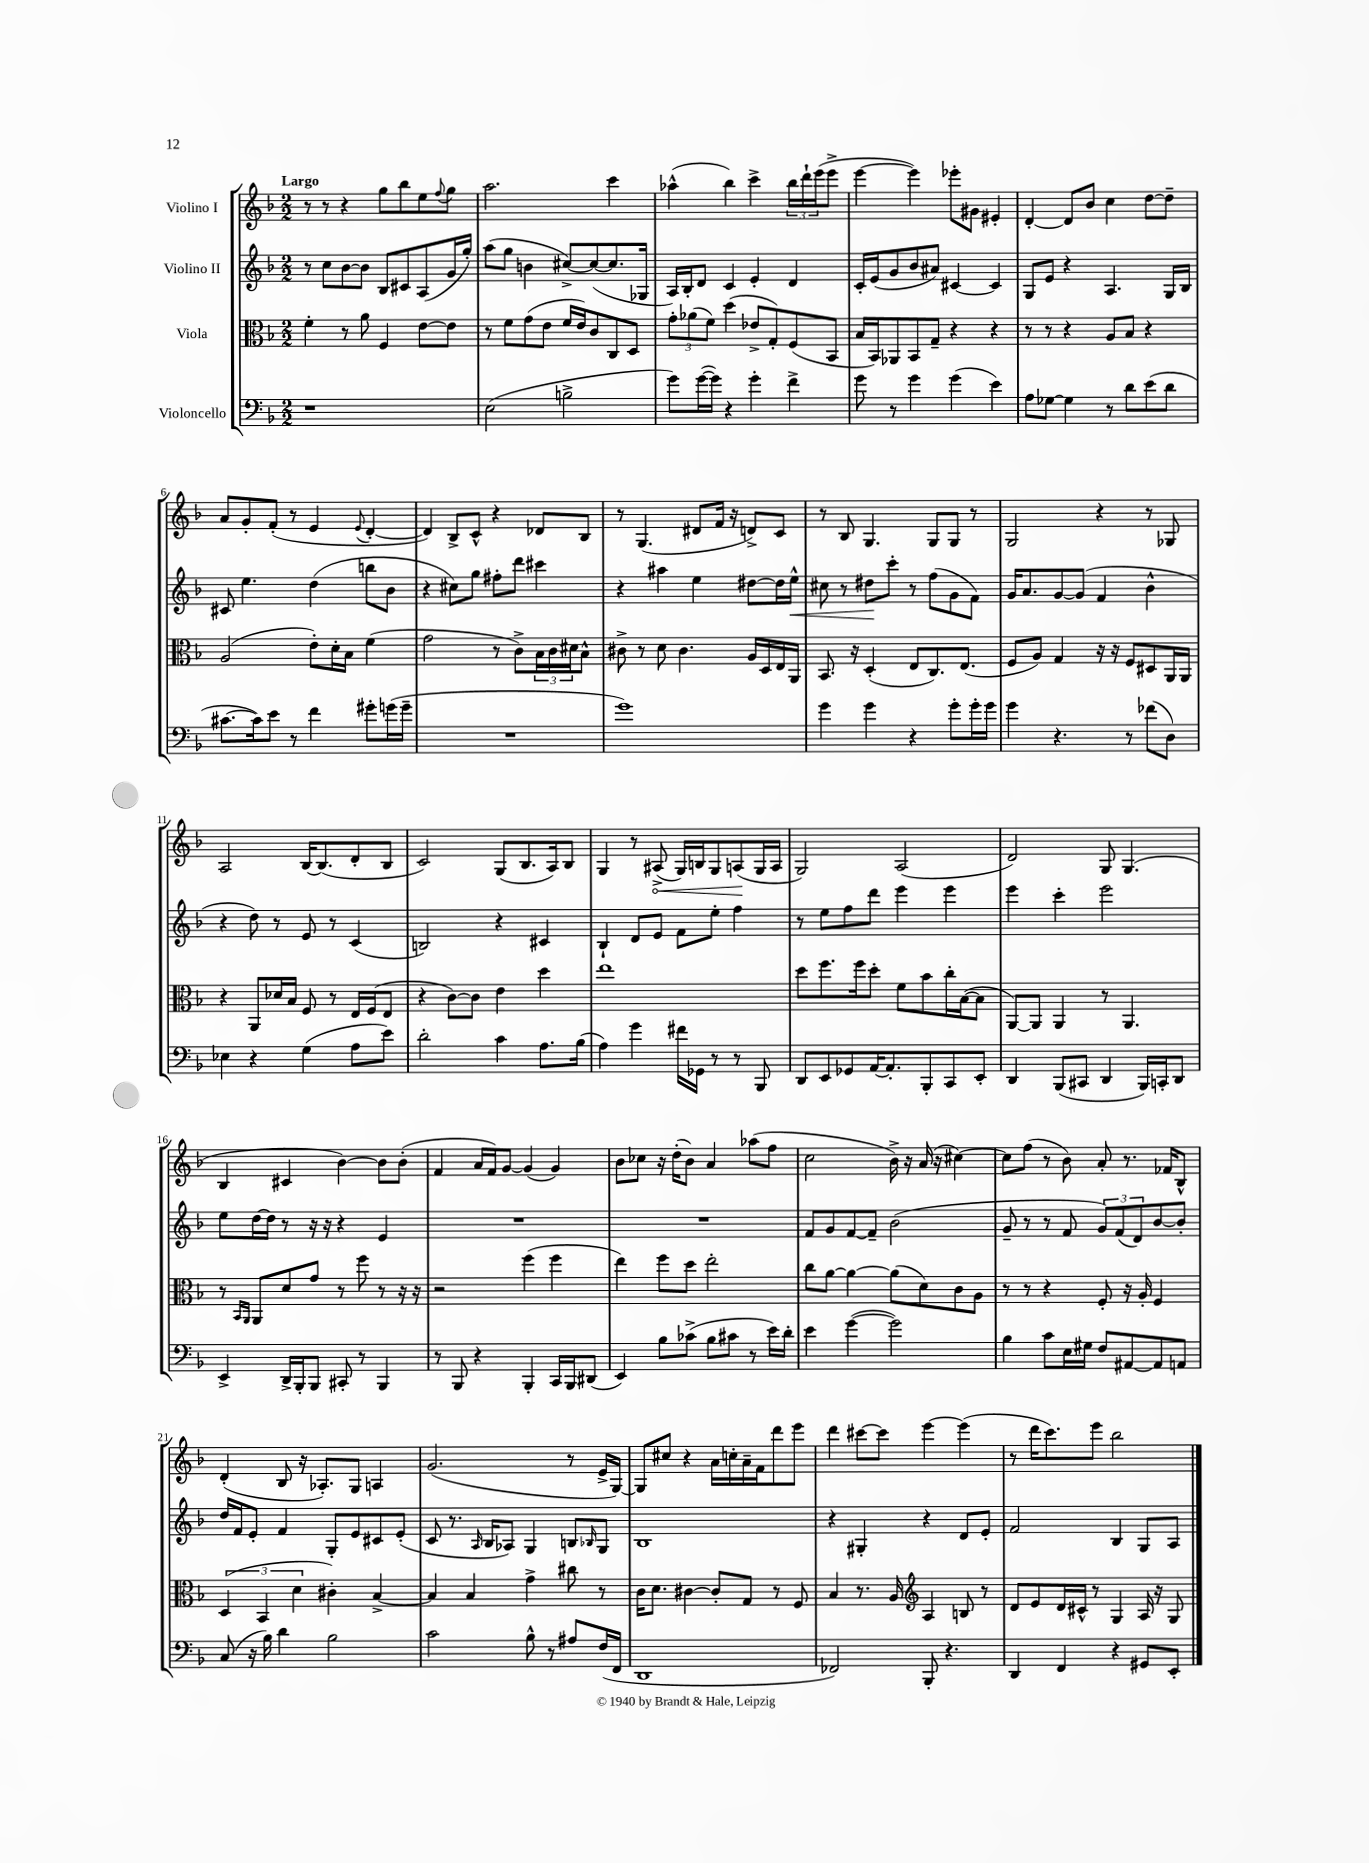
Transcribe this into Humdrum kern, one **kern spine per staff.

**kern	**kern	**kern	**kern
*staff4	*staff3	*staff2	*staff1
*clefF4	*clefC3	*clefG2	*clefG2
*k[b-]	*k[b-]	*k[b-]	*k[b-]
*M2/2	*M2/2	*M2/2	*M2/2
1r	4f'	8r	8r
.	.	8cc	8r
.	8r	[8b-	4r
.	8a	8b-]	.
.	4F	8B-	8gg
.	.	8c#	8bb-
.	[8e	(8A	8ee
.	.	.	8qqff
.	8e]	16g	8gg
.	.	16gg')	.
=	=	=	=
(2E	8r	(8aa	2.aa
.	8f	8gg	.
.	(8g	4b	.
.	8e	.	.
2B^	16f	[8cc#^)	.
.	16e)	.	.
.	8c	(8cc#_	.
.	8C	8.cc#]	4ccc
.	8D	.	.
.	.	16G-	.
=	=	=	=
8g)	12g'	16A)	(4aa-^^
.	.	16B-'	.
.	(12a-	.	.
([16g	.	8d	.
.	12f)	.	.
16g])	.	.	.
4r	(4dd	4c	4bb-)
4g'	8e-^	4e'	4ccc^
.	8G')	.	.
4f^	(8F	4d	24bb-
.	.	.	24ddd`
.	.	.	(24eee
.	8BB-	.	8eee^
=	=	=	=
8g	16B-	16c'	[4eee
.	16BB-)	(16e	.
8r	8AA-	8g	.
4g	8BB-	8b-	4eee])
.	8G~	8a#)	.
(4g	4r	[4c#	8eee-'
.	.	.	8g#
4e)	4r	4c#]	4e#'
=	=	=	=
8A	8r	8G	[4d'
[8G-	8r	8e	.
4G-]	4r	4r	8d]
.	.	.	8b-
8r	8A	4.A	4cc
8d	8B-	.	.
(8e	4r	.	[8dd
8d	.	16G	8dd~]
.	.	16B-	.
=	=	=	=
[8.c#	(2A	8c#	8a
.	.	4.ee	8g'
16c#])	.	.	.
8e	.	.	(8f'
8r	.	.	8r
4f	8e')	(4dd	4e
.	16d'	.	.
.	16B-	.	.
.	.	.	8qqe
8g#'	(4f	8bb	[4d'
(16g	.	8b-	.
16g~	.	.	.
=	=	=	=
1r	2g	4r	4d])
.	.	8cc#)	8B-^
.	.	8gg	8c^^
.	8r	8ff#'	4r
.	8c^)	8ddd	.
.	24B-	4ccc#	8d-
.	24c	.	.
.	24d#	.	.
.	8B-^^	.	8B-
=	=	=	=
1g)	8c#^	4r	8r
.	8r	.	(4.G
.	8d	4aa#	.
.	4.c#	.	.
.	.	4ee	8d#
.	.	.	16f
.	.	.	16r
.	16A	[8dd#	8d^)
.	16D	.	.
.	16E	16dd#]	8c
.	16AA	16ee^^	.
=	=	=	=
4g	8.BB-	8cc#	8r
.	.	8r	8B-
.	16r	.	.
4g	(4D'	8dd#	4.G
.	.	8ccc'	.
4r	8E	8r	.
.	8.C)	(8ff	8G
8g'	.	8g	8G
.	(8.E	.	.
16g'	.	8f)	8r
16g	.	.	.
=	=	=	=
4g	8F	16g	2G
.	.	8.a	.
.	8A)	.	.
4.r	4G	[8g	.
.	.	(8g]	.
.	16r	4f	4r
.	16r	.	.
8r	8F	.	.
(8f-	8D#	4b-^^	8r
8D)	16AA	.	8G-
.	16AA	.	.
=	=	=	=
4E-	4r	4r	2A
4r	8AA	8dd)	.
.	16d-	8r	.
.	16B-	.	.
(4G	8F	8e	[16B-
.	.	.	(8.B-]
.	8r	8r	.
8A	16E	(4c	8d'
.	(16F	.	.
8e)	8E	.	8B-
=	=	=	=
2d'	4r	2B)	2c)
.	[8c)	.	.
.	8c]	.	.
4c	4e	4r	(8G
.	.	.	8.B-
8.A	4dd	4c#	.
.	.	.	16A)
.	.	.	8B-
(16B-	.	.	.
=	=	=	=
4A)	1ee	4B-`	4G
4g	.	8d	8r
.	.	8e	(8A#^
16f#	.	8f	16G)
16GG-	.	.	16B
8r	.	8ee'	8G
8r	.	4ff	(8A
8BBB-	.	.	16G
.	.	.	16A
=	=	=	=
8DD	8dd	8r	2G)
8EE	8.ff	8ee	.
8GG-	.	8ff	.
.	16ff	.	.
[16AA	8dd'	8ddd	.
8.AA']	.	.	.
.	8f	4eee	(2A
8BBB-'	8b-	.	.
8CC	16cc'	4eee	.
.	([16B-	.	.
8EE'	8B-]	.	.
=	=	=	=
4DD	[8AA)	4eee	2d)
.	8AA]	.	.
(8BBB-	4AA	4ccc'	.
8CC#	.	.	.
4DD	8r	2eee	8G
.	4.AA	.	(4.G
16BBB-)	.	.	.
16CC'	.	.	.
8DD	.	.	.
=	=	=	=
4EE^	8r	8ee	4B-
.	16qqBB-	.	.
.	16qqAA	.	.
.	8AA	[16dd	.
.	.	16dd]	.
16DD^	8d	8r	4c#
16BBB-'	.	.	.
8BBB-	8g	16r	.
.	.	16r	.
8CC#'	8r	4r	[4b-)
8r	8ff	.	.
4BBB-	8r	4e	8b-]
.	16r	.	(8b-'
.	16r	.	.
=	=	=	=
8r	2r	1r	4f
8BBB-	.	.	.
4r	.	.	16a
.	.	.	16f)
.	.	.	[8g
4BBB-'	(4ff	.	(4g]
16CC	4ff	.	4g)
16BBB-	.	.	.
(8DD#	.	.	.
=	=	=	=
4EE)	4ee)	1r	8b-
.	.	.	8cc-
8B-	8ff	.	16r
.	.	.	(16dd'
(8c-^	8dd	.	8b-)
8B-	2ee'	.	4a
8c#	.	.	.
8r	.	.	(8aa-
16e)	.	.	8ff
16d'	.	.	.
=	=	=	=
4e	8cc	8f	2cc
.	[8a	8g	.
([4g	4a_	[8f	.
.	.	8f~]	.
2g])	(8a]	(2b-	16b-^)
.	.	.	16r
.	8d)	.	(16a
.	.	.	16r
.	8c	.	[4cc#)
.	8A	.	.
=	=	=	=
4B-	8r	8g~	8cc#]
.	8r	8r	(8ff
8c	4r	8r	8r
16E	.	8f	8b-)
16G#	.	.	.
8F	8F'	12g)	8a'
.	.	(12f	.
[8AA#	16r	.	8.r
.	.	12d)	.
.	16A'	.	.
8AA#]	4F	[8b-	.
.	.	.	16f-
8AA	.	8b-']	8B-^^
=	=	=	=
(8C	(6D	16dd	(4d'
.	.	16f	.
16r	.	8e'	.
.	6BB-	.	.
16B-)	.	.	.
4d	.	4f	8B-
.	6d	.	.
.	.	.	16r
.	.	.	8.A-')
2B-	4c#')	8G'	.
.	.	8e	8G
.	[4B-^	8c#	4A
.	.	(8e'	.
=	=	=	=
2c	4B-]	8c	(2.g
.	.	8.r	.
.	4B-	.	.
.	.	16qqA	.
.	.	16B-	.
.	.	8A-)	.
8B-^^	4g^	4G	.
8r	.	.	.
8A#	8cc#	8B	8r
.	.	16qqB-	.
(16F	8r	8G	16e^
16FF	.	.	[16G)
=	=	=	=
1DD	16c	1B-	8G]
.	8.d	.	.
.	.	.	8cc#
.	[4c#	.	4r
.	8c#']	.	16a
.	.	.	16cc'
.	8G	.	16a~
.	.	.	16f
.	8r	.	8ddd
.	8F	.	8eee
=	=	=	=
2FF-)	4B-	4r	4ddd
.	8.r	4G#'	[8ccc#
.	.	.	8ccc#]
.	16A	.	.
*	*clefG2	*	*
8BBB-'	4A	4r	[4eee
4.r	.	.	.
.	8B	8d	(4eee]
.	8r	8e'	.
=	=	=	=
4DD	8d	2f	8r
.	8e	.	16ddd
.	.	.	8.ccc)
4FF	16d	.	.
.	16c#^^	.	.
.	8r	.	8eee
4r	4G	4B-	2bb-
8GG#	16A	8G	.
.	16r	.	.
8EE'	8G	8A	.
==	==	==	==
*-	*-	*-	*-
